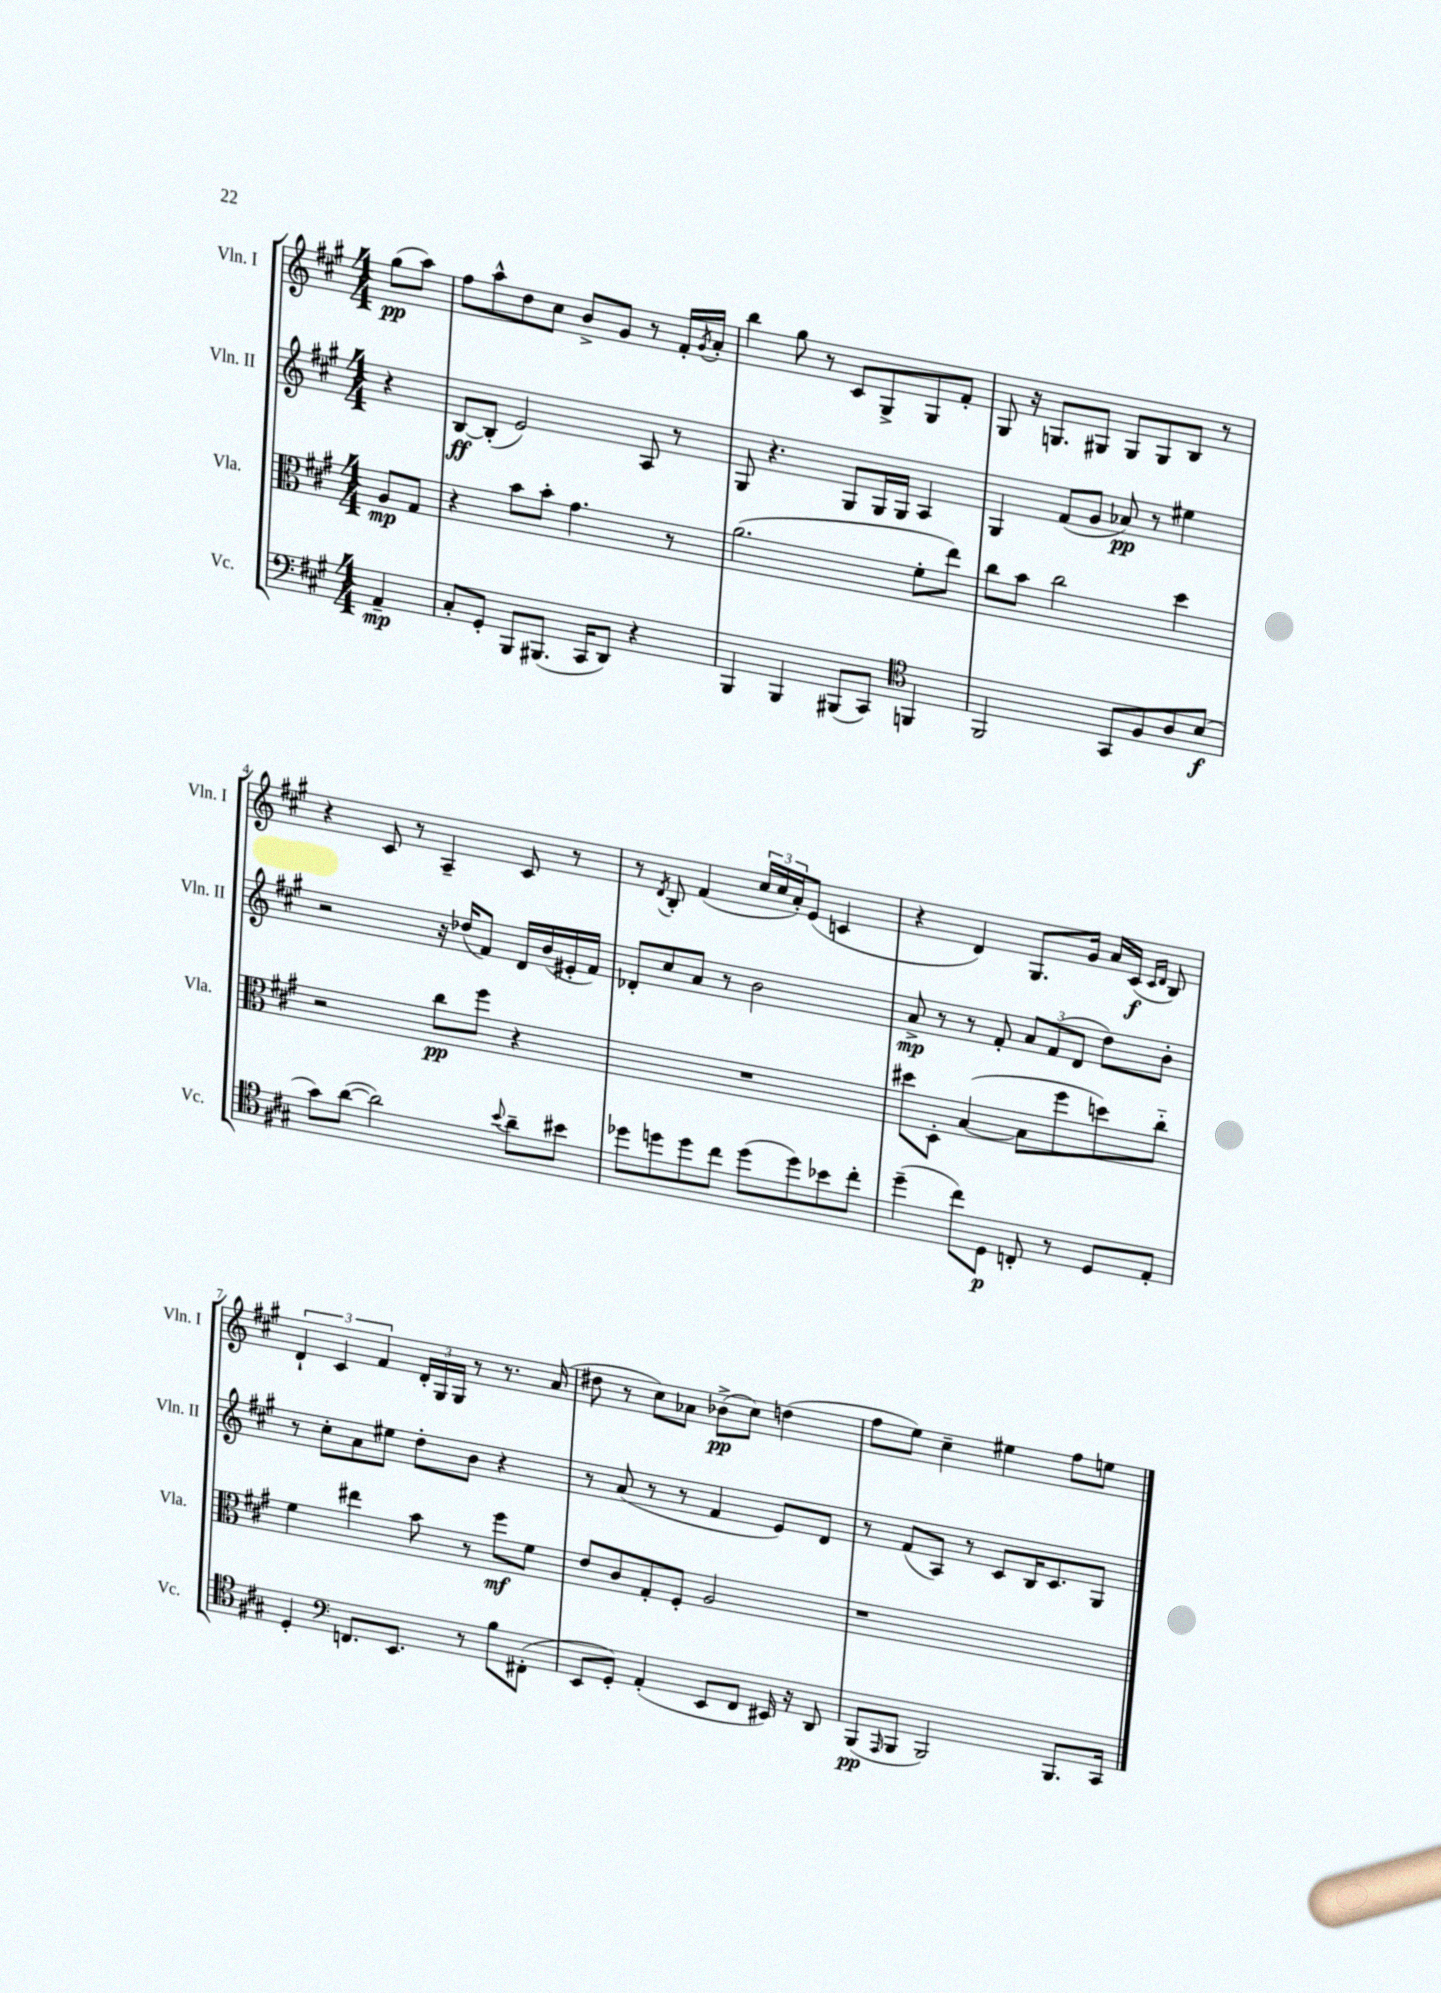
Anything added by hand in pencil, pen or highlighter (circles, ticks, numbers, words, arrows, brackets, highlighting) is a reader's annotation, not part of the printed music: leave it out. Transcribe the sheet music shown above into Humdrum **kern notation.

**kern	**kern	**kern	**kern
*staff4	*staff3	*staff2	*staff1
*clefF4	*clefC3	*clefG2	*clefG2
*k[f#c#g#]	*k[f#c#g#]	*k[f#c#g#]	*k[f#c#g#]
*M4/4	*M4/4	*M4/4	*M4/4
4AA~	8A	4r	(8gg#
.	8G#	.	8aa)
=	=	=	=
8C#'	4r	[8B	8ff#
8GG#'	.	(8B']	8aa^^
8BBB	8b	2e)	8dd
(8.BBB#	8b'	.	8cc#
.	4.g#	.	8b^
16CC#	.	.	.
8DD)	.	.	8g#
4r	.	8A	8r
.	8r	8r	16f#'
.	.	.	8qg#
.	.	.	16a'
=	=	=	=
4BBB	(2.a	8G#	4bb
.	.	4.r	.
4BBB	.	.	8gg#
.	.	.	8r
(8BBB#	.	8G#	8c#
8CC#)	.	16G#	8G#^
.	.	16G#	.
*clefC4	*	*	*
4FF	8f#'	4A	8G#
.	8ee)	.	8f#'
=	=	=	=
2FF#	8cc#	4G#	8G#
.	8b	.	16r
.	.	.	8.G
.	2cc#	(8f#	.
.	.	8g#	8G#
8GG#	.	8a-)	8G#
8F#	.	8r	8G#
8A	4dd	4ee#	8B
(8B	.	.	8r
=	=	=	=
8g#)	2r	2r	4r
([8a	.	.	.
2a])	.	.	8c#
.	.	.	8r
.	8cc#	16r	4A~
.	.	(16dd-	.
.	8ff#	8f#)	.
8qqb	.	.	.
8a~	4r	16d	8c#
.	.	(16b	.
8b#	.	16e#'	8r
.	.	16f#)	.
=	=	=	=
8dd-	1r	8d-'	8r
.	.	.	8qd
8dd	.	8cc#	8B'
8dd	.	8a	(4f#
8cc#	.	8r	.
(8dd	.	2b	24cc#
.	.	.	24cc#
.	.	.	24a')
8dd)	.	.	(8e
8b-	.	.	4c
8cc#'	.	.	.
=	=	=	=
(4dd~	8dd#	8a^	4r
.	8D'	8r	.
8cc#)	([4B	8r	4d)
8D	.	8f#'	.
8C'	8B]	12a	8.G#
.	.	(12f#	.
8r	8ff#	.	.
.	.	12d	.
.	.	.	16g#
8D	8dd)	8dd)	16a
.	.	.	(16c#
.	.	.	16qqc#
.	.	.	16qqd
8E'	8cc#'~	8b'	8B)
=	=	=	=
4D'	4f#	8r	6d`
.	.	8cc#'	.
.	.	.	6c#
*clefF4	*	*	*
8.FF	4ee#	8a	.
.	.	.	6f#
.	.	8ee#	.
8.EE	.	.	.
.	8b	8dd'	24d'
.	.	.	24G#
.	.	.	24G#
8r	8r	8b	8r
8B	8ff#	4r	8.r
(8FF#'	8f#	.	.
.	.	.	(16a
=	=	=	=
8EE	8e	8r	8dd#
8GG#')	8c#	(8a	8r
(4AA'	8G#'	8r	8cc#)
.	8F#'	8r	8a-
8EE	2A	4f#	(8b-^
8FF#	.	.	8cc#)
16EE#)	.	8e)	(4dd
16r	.	.	.
8DD	.	8d	.
=	=	=	=
(8BBB	1r	8r	8ff#
16qqAAA	.	.	.
8BBB	.	(8f#	8ee)
2BBB)	.	8A)	4cc#~
.	.	8r	.
.	.	8c#	4ee#
.	.	16B	.
.	.	8.c#	.
8.BBB	.	.	8ff#
.	.	8G#	8ee
16CC#	.	.	.
==	==	==	==
*-	*-	*-	*-
